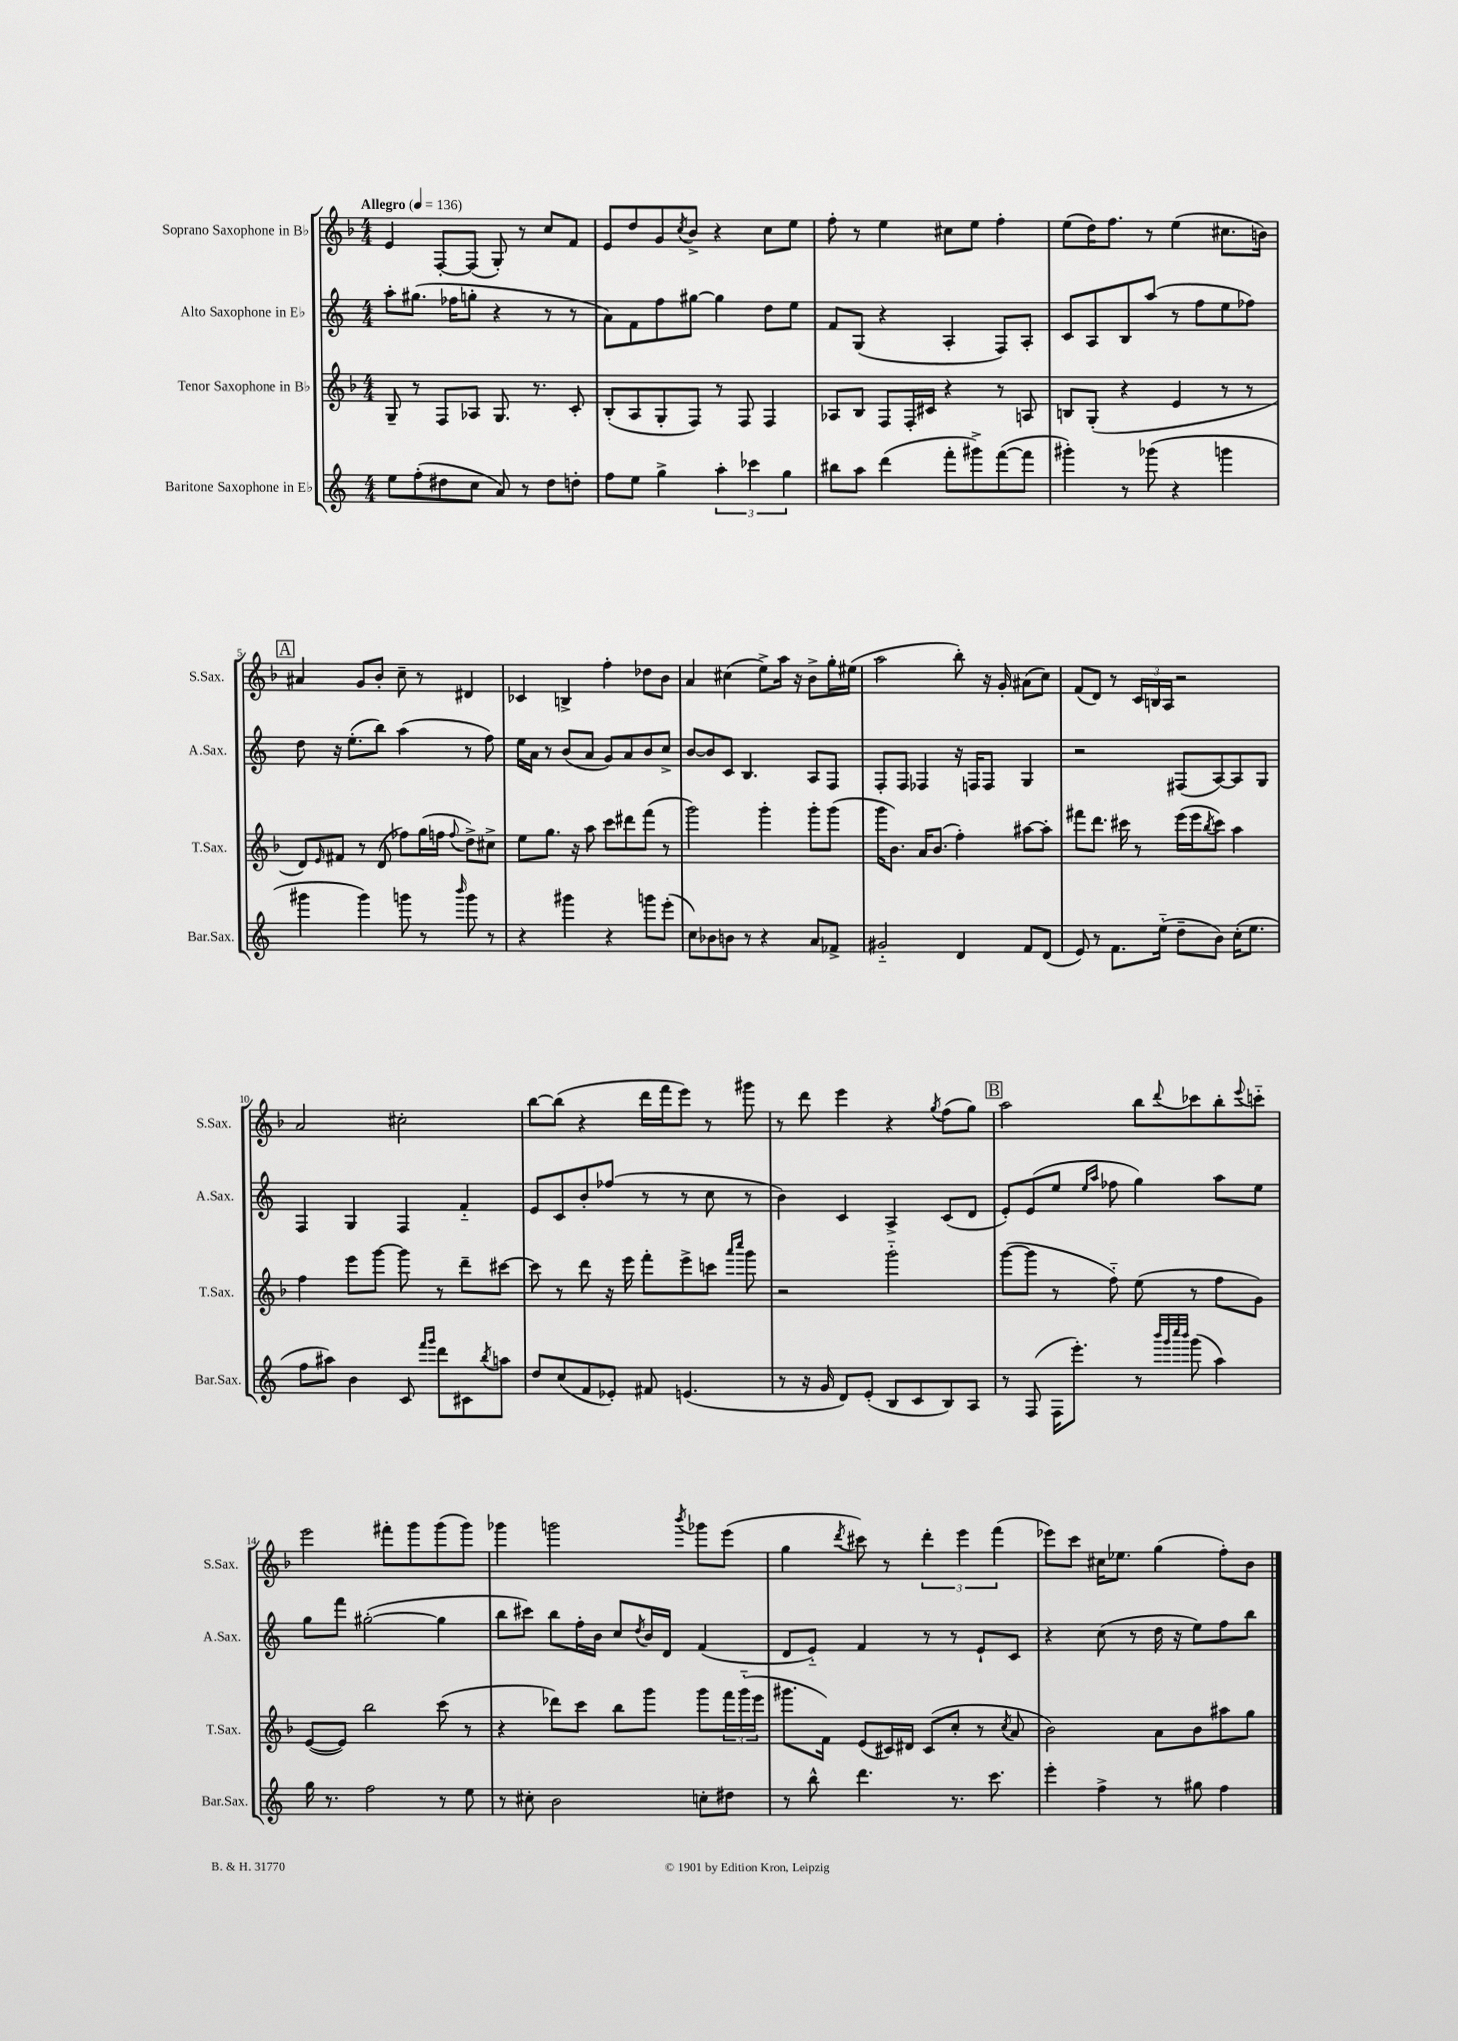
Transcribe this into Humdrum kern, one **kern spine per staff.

**kern	**kern	**kern	**kern
*part4	*part3	*part2	*part1
*staff4	*staff3	*staff2	*staff1
*I"Baritone Saxophone in E♭	*I"Tenor Saxophone in B♭	*I"Alto Saxophone in E♭	*I"Soprano Saxophone in B♭
*I'Bar.Sax.	*I'T.Sax.	*I'A.Sax.	*I'S.Sax.
*clefG2	*clefG2	*clefG2	*clefG2
*k[]	*k[b-]	*k[]	*k[b-]
*M4/4	*M4/4	*M4/4	*M4/4
*MM136	*MM136	*MM136	*MM136
=1	=1	=1	=1
!	!	!	!LO:TX:a:B:t=Allegro
8ee\L	8G~/	8aa'\L	4e/
(8ff'\	8r	(8.gg#X\J	.
8dd#X\	8F/L	.	[8F'/L
.	.	16ff-X\KL	.
8cc\J	8A-X/J	8ggn'\J	(8F/J]
8a/)	8.G/	4r	8G'/)
8r	.	.	8r
.	8.r	.	.
8dd#\L	.	8r	8cc/L
8ddn'\J	8c'/	8r	8f/J
=2	=2	=2	=2
8ff\L	(8B-'/L	8a\L)	8e/L
8ee\J	8A/	8f\	8dd/
4gg^\	8G'/	8ff\	8g/
.	.	.	8qcc/
.	8F/J)	[8gg#X\J	8b-^/J
6aa'\	8r	4gg#\]	4r
.	8F/	.	.
6ccc-X\	.	.	.
.	4F/	8dd\L	8cc\L
6gg\	.	.	.
.	.	8ee\J	8ee\J
=3	=3	=3	=3
8bb#X\L	8A-X/L	8f/L	8ff'\
8aa\J	8B-/J	(8G/J	8r
(4ddd\	8F/L	4r	4ee\
.	16F'/L	.	.
.	16c#X/JJ	.	.
8fff'\L	4r	4A'/	8cc#X\L
8ggg#X^\)	.	.	8ee\J
([8fff\	8r	8F/L)	4ff'\
8fff\J]	8An/	8A'/J	.
=4	=4	=4	=4
4ggg#X'\)	8Bn/L	8c/L	(8ee\L
.	(8G'/J	8A/	16dd\K)
.	.	.	8.ff\J
8r	4r	8B/	.
(8ggg-X\	.	(8aa/J	8r
4r	4e/	8r	(4ee\
.	.	8ff\L	.
4gggn\	8r	8ee\	8.cc#X\L
.	8r	8ff-X\J)	.
.	.	.	16bn\Jk)
!!LO:LB:g=z
!!LO:REH:place=s1:t=A
=5	=5	=5	=5
4ggg#X\	8d/L)	8dd\	4a#X/
.	16qqe/	.	.
.	8f#X/J	16r	.
.	.	(8.ee'\L	.
4ggg#\)	8r	.	8g/L
.	(8d/	8bb\J)	8b-'/J
8gggn\	8ff-X\L)	(4aa\	8cc~\
8r	(16gg\L	.	8r
.	16ffn\JJ	.	.
16qqbbb/	8qqff/	.	.
8ggg\	8dd^\L)	8r	4d#X/
8r	8cc#X^\J	8ff\)	.
=6	=6	=6	=6
4r	8ee\L	16ee\LL	4c-X/
.	.	16a\JJ	.
.	8.gg\J	8r	.
4ggg#X\	.	(8b/L	4Bn^/
.	16r	.	.
.	8aa\	8a/J	.
4r	8ccc\L	8g/L)	4ff'\
.	8ddd#X\	8a/	.
8gggn\L	(8fff\J	8b/	8dd-X\L
(8eee'\J	8r	8cc^/J	8b-\J
=7	=7	=7	=7
8cc\L)	2ggg\)	[8b/L	4a/
8b-X\	.	8b/]	.
8bn\J	.	8c/J	(4cc#X\
8r	.	4.B/	.
4r	4ggg'\	.	8ee^\L)
.	.	.	16aa\Jk
.	.	.	16r
8a/L	8ggg'\L	8A/L	8b-^\L
8f-X^/J	(8ggg\J	8F/J	16gg'\L
.	.	.	(16ee#X\JJ
=8	=8	=8	=8
2g#X/	16ggg\KL	8F'/L	2aa\
.	8.b-\J)	.	.
.	.	8F/J	.
.	16a/KL	4F-X/	.
.	(8.b-/J	.	.
4d/	4ff'\)	16r	8bb-'\)
.	.	16Fn/KL	.
.	.	8F/J	16r
.	.	.	16g'/
8f/L	[8aa#X\L	4G/	(8a#X\L
(8d/J	8aa#'\J]	.	8cc\J)
=9	=9	=9	=9
8e/)	8fff#X\L	2r	(8f/L
8r	8.ddd\J	.	8d/J)
8.f\L	.	.	8r
.	16ccc#X\	.	.
.	8r	.	24c/LL
.	.	.	24Bn/
(16ee\Jk	.	.	.
.	.	.	24A/JJ
8dd~\L	(16eee\LL	(8F#X/L	2r
.	16eee\J	.	.
.	8qbb-/	.	.
8b\J)	8ccc#\J)	[8A/)	.
(16cc'\KL	4aa\	8A/]	.
8.ee\J	.	.	.
.	.	8G/J	.
!!LO:LB:g=z
=10	=10	=10	=10
8ff\L	4ff\	4F/	2a/
8aa#X\J)	.	.	.
4b\	8eee\L	4G/	.
.	[8ggg\J	.	.
8c/	8ggg\]	4F/	2cc#X'\
16qqfff/LL	.	.	.
16qqggg/JJ	.	.	.
8ddd\L	8r	.	.
8c#X\	8ddd~\L	4f/	.
8qbb/	.	.	.
8aan\J	[8ccc#X\J	.	.
=11	=11	=11	=11
8dd/L	8ccc#\]	8e/L	[8bb-\L
(8cc/	8r	8c/	(8bb-\J]
8f/	8ddd\	8b'/	4r
8e-X'/J)	16r	(8ff-X/J	.
.	16eee\	.	.
8f#X/	8fff'\L	8r	16ddd\LL
.	.	.	16fff\J
(4.en/	8eee^\	8r	8eee\J)
.	8cccn\J	8cc\	8r
.	16qqaaa/LL	.	.
.	16qqcccc/JJ	.	.
.	8ggg\	8r	8ggg#X\
=12	=12	=12	=12
8r	2r	4b\)	8r
16r	.	.	8ddd\
16g/	.	.	.
8d/L)	.	4c/	4eee\
(8e'/J	.	.	.
8B/L	2ggg\	4A^/	4r
8c/	.	.	.
.	.	.	8qgg/
8B/)	.	(8c/L	(8ff\L
8A/J	.	8d/J	8gg\J)
!!LO:REH:place=s1:t=B
=13	=13	=13	=13
8r	([8ggg\L	8e'/L)	2aa\
(8F/	8ggg\J]	(8e/	.
16F\KL	8r	8ee/J	.
8.eee'\J)	.	.	.
.	.	16qqee/LL	.
.	.	16qqaa/JJ	.
.	8ff\)	8ff-X\	.
8r	(8ee\	4gg\)	8bb-\L
32qqbbb/LLL	.	.	.
32qqggg/	.	.	.
32qqcccc/	.	.	.
32qqbbb/JJJ	.	.	8qqddd/
(8ggg\	8r	.	8ccc-X\
4aa\)	8ff\L	8aa\L	8bb-'\
.	.	.	8qqeee/
.	8g\J)	8ee\J	8cccn\J
!!LO:LB:g=z
=14	=14	=14	=14
16gg\	([8e/L	8gg\L	2eee\
8.r	.	.	.
.	8e/J])	8fff\J	.
2ff\	2bb-\	([2gg#X'\	.
.	.	.	8fff#X'\L
.	.	.	8ggg\
8r	(8ccc\	4gg#\]	(8ggg\
8ee\	8r	.	8ggg\J)
=15	=15	=15	=15
8r	4r	8bb\L	4ggg-X\
8cc#X'\	.	8ccc#X\J)	.
2b\	8ddd-X\L)	8bb\L	2gggn\
.	8ccc\J	16ff'\L	.
.	.	16b\JJ	.
.	8bb-\L	8cc/L	.
.	.	8qdd/	.
.	8ggg\J	16b/L	.
.	.	16d/JJ	.
.	.	.	8qbbb-/
8ccn'\L	8ggg\L	(4f/	8ggg-X\L
8dd#X\J	24fff\L	.	(8eee\J
.	(24ggg\	.	.
.	24eee\JJ	.	.
=16	=16	=16	=16
8r	8.ggg#X\L	8d/L	4gg\
8bb^^\	.	8e/J)	.
.	16f\Jk)	.	.
.	.	.	8qddd/
4.ddd\	(8e/L	4f/	8ccc#X\)
.	16c#X/L)	.	8r
.	16d#X/JJ	.	.
.	(8c#/L	8r	6ddd'\
8.r	8cc'/J	8r	.
.	.	.	6eee\
.	8r	8e`/L	.
8.ccc\	.	.	.
.	.	.	(6fff\
.	8qcc/	.	.
.	8a/	8c/J	.
=17	=17	=17	=17
4eee'\	2b-\)	4r	8eee-X\L)
.	.	.	8ccc\J
4ff^\	.	(8cc\	16cc#X\KL
.	.	.	8.ee-X\J
.	.	8r	.
8r	8a\L	16dd\	(4gg\
.	.	16r	.
8gg#X\	8b-\	8ee\L)	.
4ff\	8aa#X\	8ff\	8ff'\L)
.	8gg\J	8bb\J	8b-\J
==	==	==	==
*-	*-	*-	*-
